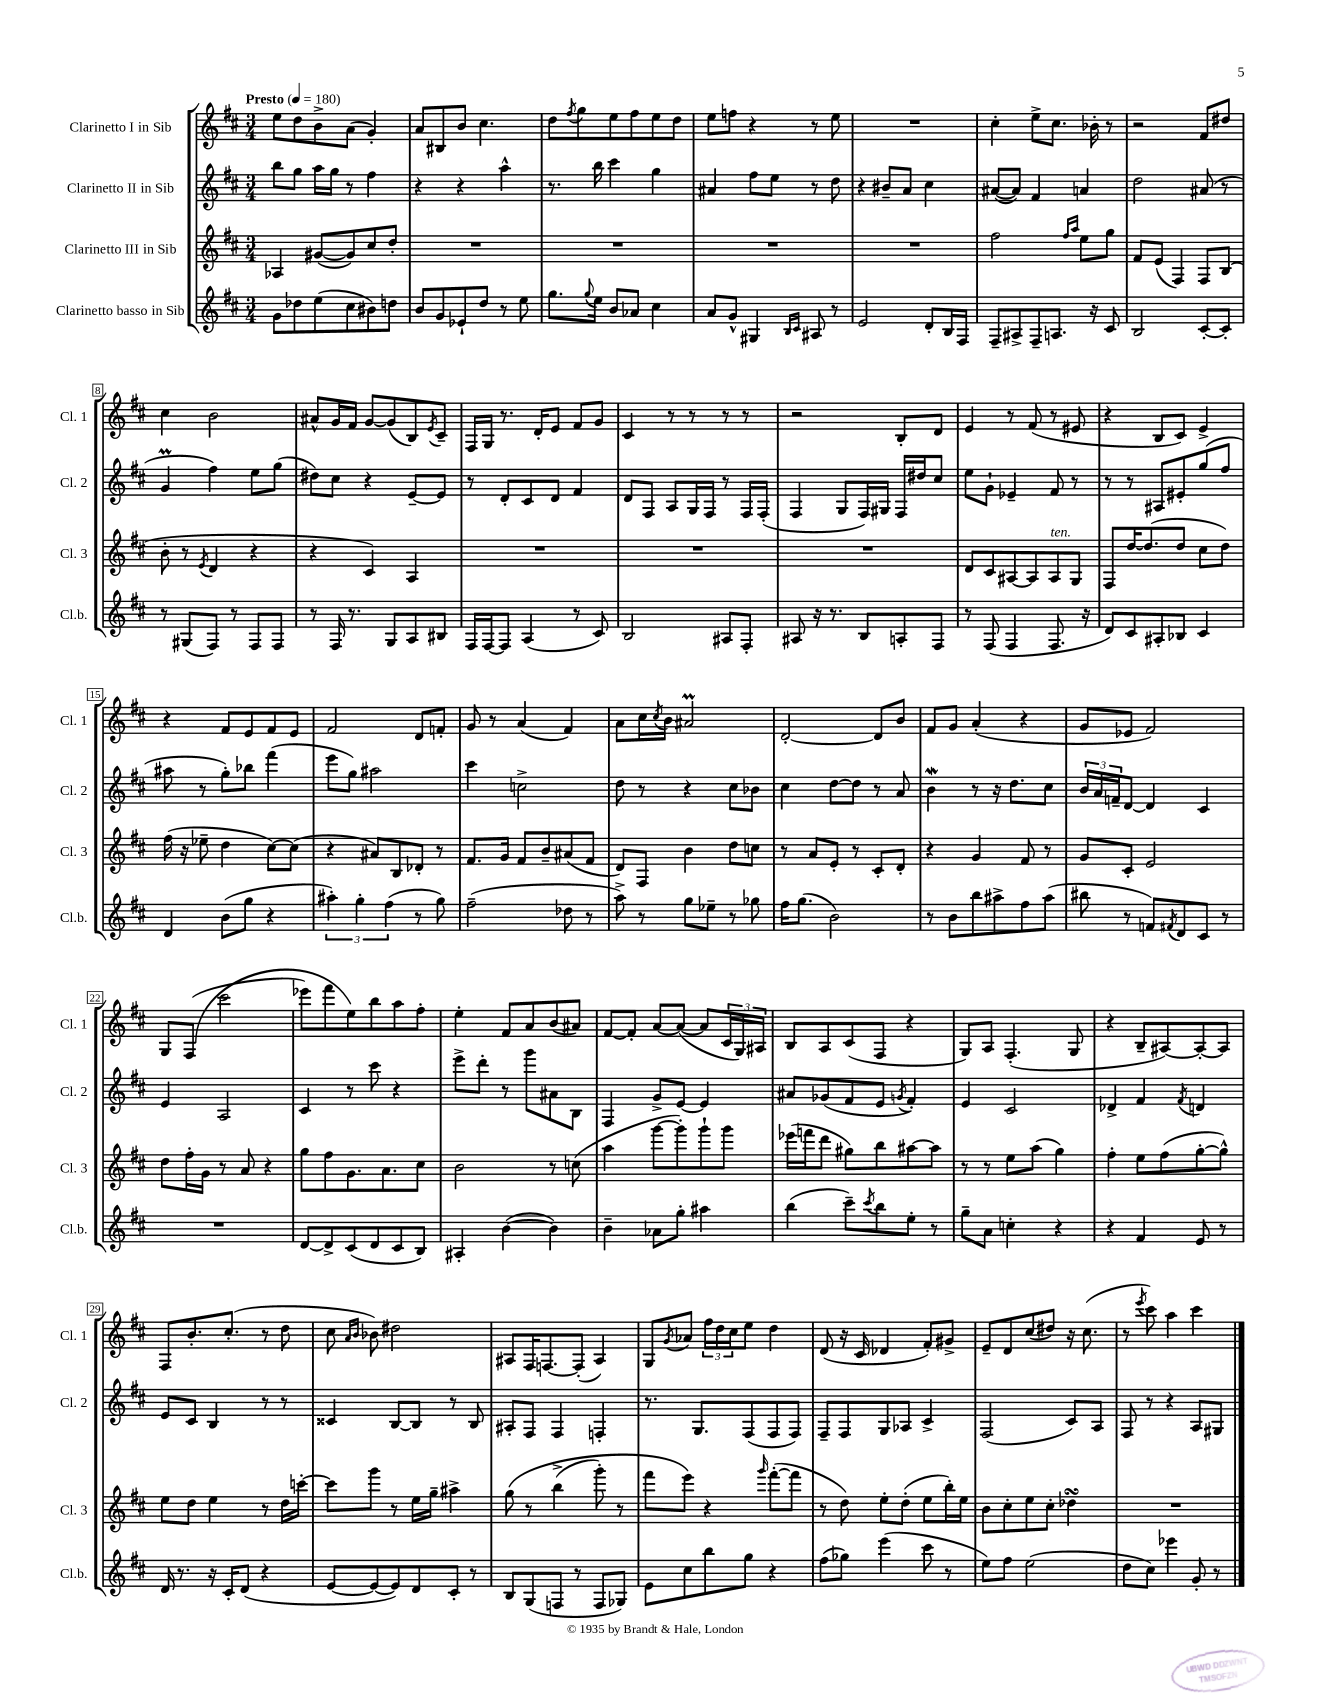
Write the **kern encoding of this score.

**kern	**kern	**kern	**kern
*staff4	*staff3	*staff2	*staff1
*clefG2	*clefG2	*clefG2	*clefG2
*k[f#c#]	*k[f#c#]	*k[f#c#]	*k[f#c#]
*M3/4	*M3/4	*M3/4	*M3/4
*MM180	*MM180	*MM180	*MM180
8g\L	4A-/	8bb\L	8ee\L
8dd-\	.	8gg\J	8dd\
(8ee\	([8g#/L	16aa\LL	8b^\
.	.	16gg\JJ	.
8cc#\	8g#/])	8r	(8a\J
8b#\)	8cc#/	4ff#\	4g'/)
8dd\J	8dd'/J	.	.
=	=	=	=
8b/L	2.r	4r	8a/L
8g/	.	.	8B#/
8e-`/	.	4r	8b/J
8dd/J	.	.	4.cc#\
8r	.	4aa^^\	.
8ee\	.	.	.
=	=	=	=
8.gg\L	2.r	8.r	8dd\L
.	.	.	8qff#/
.	.	.	8gg\
8qqgg/	.	.	.
16ee\Jk	.	16bb\	.
8b/L	.	4ccc#\	8ee\
8a-/J	.	.	8ff#\
4cc#\	.	4gg\	8ee\
.	.	.	8dd\J
=	=	=	=
8a/L	2.r	4a#/	8ee\L
8g^^/J	.	.	8ff\J
4G#/	.	8ff#\L	4r
.	.	8ee\J	.
16qqB/LL	.	.	.
16qqc#/JJ	.	.	.
8A#/	.	8r	8r
8r	.	8dd\	8ee\
=	=	=	=
2e/	2.r	4r	2.r
.	.	8b#~/L	.
.	.	8a/J	.
8d'/L	.	4cc#\	.
16B/L	.	.	.
16F#/JJ	.	.	.
=	=	=	=
8F#~/L	2ff#\	([8a#/L	4cc#'\
8A#^/	.	8a#/]J)	.
8F#~/	.	4f#/	8ee^\L
8.A/J	.	.	8.cc#\J
.	16qqff#/LL	.	.
.	16qqaa/JJ	.	.
.	8ee\L	4a/	.
16r	.	.	16b-'\
8c#/	8gg\J	.	8r
=	=	=	=
2B/	8f#/L	2dd\	2r
.	(8e/J	.	.
.	4F#/)	.	.
[8c#'/L	8F#/L	(8a#/	8f#/L
8c#'/]J	(8B/J	8r	8dd#/J
=	=	=	=
8r	8b'\	4g/	4cc#\
(8G#/L	8r	.	.
.	8qe/	.	.
8F#/J)	4d/	4ff#\)	2b\
8r	.	.	.
8F#/L	4r	8ee\L	.
8F#/J	.	(8gg\J	.
=	=	=	=
8r	4r	8dd#\L)	8a#^^/L
16F#/	.	8cc#\J	16g/L
8.r	.	.	16f#/JJ
.	4c#/)	4r	[8g/L
8G/L	.	.	(8g/]
8A/	4A/	[8e~/L	8B/)
.	.	.	8qe/
8B#/J	.	8e/]J	8c#~/J
=	=	=	=
16F#/LL	2.r	8r	16F#/LL
[16F#/J	.	.	16G/JJ
8F#/]J	.	8d'/L	8.r
(4A/	.	8c#/	.
.	.	.	16d'/LK
.	.	8d/J	8e/J
8r	.	4f#/	8f#/L
8c#/)	.	.	8g/J
=	=	=	=
2B/	2.r	8d/L	4c#/
.	.	8F#/J	.
.	.	8A/L	8r
.	.	16G/L	8r
.	.	16F#/JJ	.
8A#/L	.	8r	8r
8F#'/J	.	16F#/LL	8r
.	.	(16F#'/JJ	.
=	=	=	=
8A#/	2.r	4F#/	2r
16r	.	.	.
8.r	.	.	.
.	.	8G/L	.
8B/L	.	16F#/L)	.
.	.	16G#/JJ	.
8A'/	.	16F#/LL	8B'/L
.	.	16dd#/J	.
8F#/J	.	8cc#/J	8d/J
=	=	=	=
8r	8d/L	8ee\L	4e/
(8F#/	8c#/	8g`\J	.
4F#/	[8A#/	4e-~/	8r
.	8A#/]	.	(8f#/
8.F#/	8A#/	8f#/	8r
.	8G/J	8r	8e#/
16r	.	.	.
=	=	=	=
8d/L)	8F#/L	8r	4r
8c#/	[16dd/K	8r	.
.	(8.dd/]	.	.
8A#'/	.	8A#/L	8B/L
8B-/J	8dd/J	8e#'/	8c#/J)
4c#/	8cc#\L	(8gg/	4e^/
.	8dd\J)	8ff#/J	.
=	=	=	=
4d/	(16ff#\	8aa#\	4r
.	16r	.	.
.	8ee-~\	8r	.
(8b\L	4dd\	8gg'\L)	8f#/L
8gg\J	.	8bb-\J	8e/
4r	[8cc#\L)	(4fff#\	8f#/
.	(8cc#\]J	.	8e/J
=	=	=	=
6aa#'\)	4r	8eee\L	2f#/
.	.	8gg\J)	.
6gg'\	.	.	.
.	8a#/L)	2aa#\	.
(6ff#\	.	.	.
.	8B/	.	.
8r	8d-'/J	.	8d/L
8gg\)	8r	.	8f'/J
=	=	=	=
(2ff#~\	8.f#/L	4ccc#\	8g/
.	.	.	8r
.	16g/Jk	.	.
.	8f#/L	2cc^\	(4a/
.	8b~/	.	.
8dd-\	(8a#/	.	4f#/)
8r	8f#/J	.	.
=	=	=	=
8aa^\)	8d/L)	8dd\	8a\L
8r	8F#/J	8r	16cc#\L
.	.	.	8qcc#/
.	.	.	16b\JJ
8gg\L	4b\	4r	2a#/
8ee-~\J	.	.	.
8r	8dd\L	8cc#\L	.
8gg-\	8cc\J	8b-\J	.
=	=	=	=
16ff#\LK	8r	4cc#\	[2d'/
(8.gg\J	.	.	.
.	8a/L	.	.
2b\)	8e'/J	[8dd\L	.
.	8r	8dd\]J	.
.	8c#'/L	8r	8d/]L
.	8d'/J	8a/	8b/J
=	=	=	=
8r	4r	4b\	8f#/L
8b\L	.	.	8g/J
8bb\	4g/	8r	(4a'/
8aa#^\	.	16r	.
.	.	8.dd\L	.
8ff#\	8f#/	.	4r
(8aa#\J	8r	8cc#\J	.
=	=	=	=
8bb#\	8g/L	24b/LL	8g/L
.	.	24a/	.
.	.	24f~/J	.
8r	8c#'/J	[8d/J	8e-/J
8f/L)	2e/	4d/]	2f#/)
8qf#/	.	.	.
8d/	.	.	.
8c#/J	.	4c#/	.
8r	.	.	.
=	=	=	=
2.r	8dd\L	4e/	8G/L
.	16ff#'\L	.	&((8F#/J
.	16g\JJ	.	.
.	8r	2A/	2ccc#\
.	8a/	.	.
.	4r	.	.
=	=	=	=
[8d/L	8gg\L	4c#/	8eee-\L)
8d^/]	8ff#\	.	8fff#\
(8c#/	8.g\	8r	8ee\&)
8d/	.	8ccc#\	8bb\
.	8.a\	.	.
8c#/	.	4r	8aa\
8B/J)	8cc#\J	.	8ff#'\J
=	=	=	=
4A#'/	2b\	8eee^\L	4ee'\
.	.	8ddd'\J	.
([4b\	.	8r	8f#/L
.	.	8ggg\L	8a/
4b\])	8r	8a#\	(8b/
.	(8cc\	8B\J	8a#/J)
=	=	=	=
4b~\	4aa\	4F#/	[8f#/L
.	.	.	8f#'/]J
8a-\L	[8ggg\L	8g^/L	[8a/L
8gg'\J	8ggg'\])	[8e/J	(8a/_J
4aa#\	8ggg`\	4e/]	8a/]L
.	8ggg\J	.	24c#/L
.	.	.	24G/)
.	.	.	24A#/JJ
=	=	=	=
(4bb\	(16eee-\LL	8a#/L	8B/L
.	16fff\J	.	.
.	8ddd\J	(8g-/	8A/
8ccc#~\L)	8gg#\L)	8f#/	(8c#/
8qccc#/	.	.	.
8bb\	8bb\	8e/J	8F#/J
.	.	8qg/	.
8ee'\J	[8aa#\	4f#'/)	4r
8r	8aa#\]J	.	.
=	=	=	=
8gg~\L	8r	4e/	8G/L)
8a\J	8r	.	8A/J
4cc'\	8ee\L	2c#/	(4.F#'/
.	(8aa\J	.	.
4r	4gg\)	.	.
.	.	.	8G/
=	=	=	=
4r	4ff#'\	4d-^/	4r
4f#/	8ee\L	4f#/	8B~/L
.	(8ff#\	.	[8A#/)
.	.	8qf#/	.
8e/	[8gg'\	4d/	8A#'/_
8r	8gg^^\]J)	.	8A#/]J
=	=	=	=
16d/	8ee\L	8e/L	8F#/L
8.r	.	.	.
.	8dd\J	8c#/J	8.b'/
16r	4ee\	4B/	.
16c#'/LK	.	.	(8.cc#'/J
(8d/J	.	.	.
4r	8r	8r	8r
.	16dd\LL	8r	8dd\
.	[16ccc'\JJ	.	.
=	=	=	=
[8e/L	8ccc\]L	4c##/	8cc#\
.	.	.	16qqa/LL
.	.	.	16qqb/JJ
8e/_	8ggg\J	.	8b-\)
8e/])	8r	[8B/L	2dd#\
8d/	16ee\LL	8B/]J	.
.	16gg~\JJ	.	.
8c#'/J	4aa#^\	8r	.
8r	.	8B/	.
=	=	=	=
8B/L	&(8gg\	8A#'/L	8A#/L
(8G/	8r	8F#/J	16F#/K
.	.	.	[8.F/
8F/J	(4bb^\	4F#/	.
8r	.	.	(8F'/]J
8F/L	8ggg'\)	4F'/	4A#/)
8G-/J)	8r	.	.
=	=	=	=
8e\L	8fff#\L	8.r	8G/L
.	.	.	8qg/
8cc#\	8eee\J&)	.	8a-/J
.	.	8.G/L	.
8bb\	4r	.	24ff#\LL
.	.	.	24dd\
.	.	.	24cc#\J
8gg\J	.	(8F#/	8ee\J
.	16qqggg/	.	.
4r	([8fff#'\L	8F#/	4dd\
.	8fff#\]J	8F#/J)	.
=	=	=	=
(8ff#\L	8r	8F#~/L	(8d/
8gg-\J)	8dd\)	8F#/	16r
.	.	.	16c#/
(4eee\	8ee'\L	8G/	4d-/
.	(8dd'\J	8A-/J	.
8ccc#\	8ee\L	4c#^/	8f#'/L)
8r	16bb'\L)	.	8g#^/J
.	16ee\JJ	.	.
=	=	=	=
8ee\L)	8b\L	(2F#/	8e~/L
8ff#\J	8cc#'\	.	8d/
(2ee\	8ee\	.	(8cc#/
.	8cc#'\J	.	8dd#/J)
.	4dd-\	8c#/L)	16r
.	.	.	(8.cc#\
.	.	8A/J	.
=	=	=	=
8dd\L	2.r	8F#/	8r
.	.	.	8qeee/
8cc#\J)	.	8r	8ccc#\)
4eee-\	.	4r	4aa\
8g'/	.	8A/L	4ccc#\
8r	.	8G#/J	.
==	==	==	==
*-	*-	*-	*-
